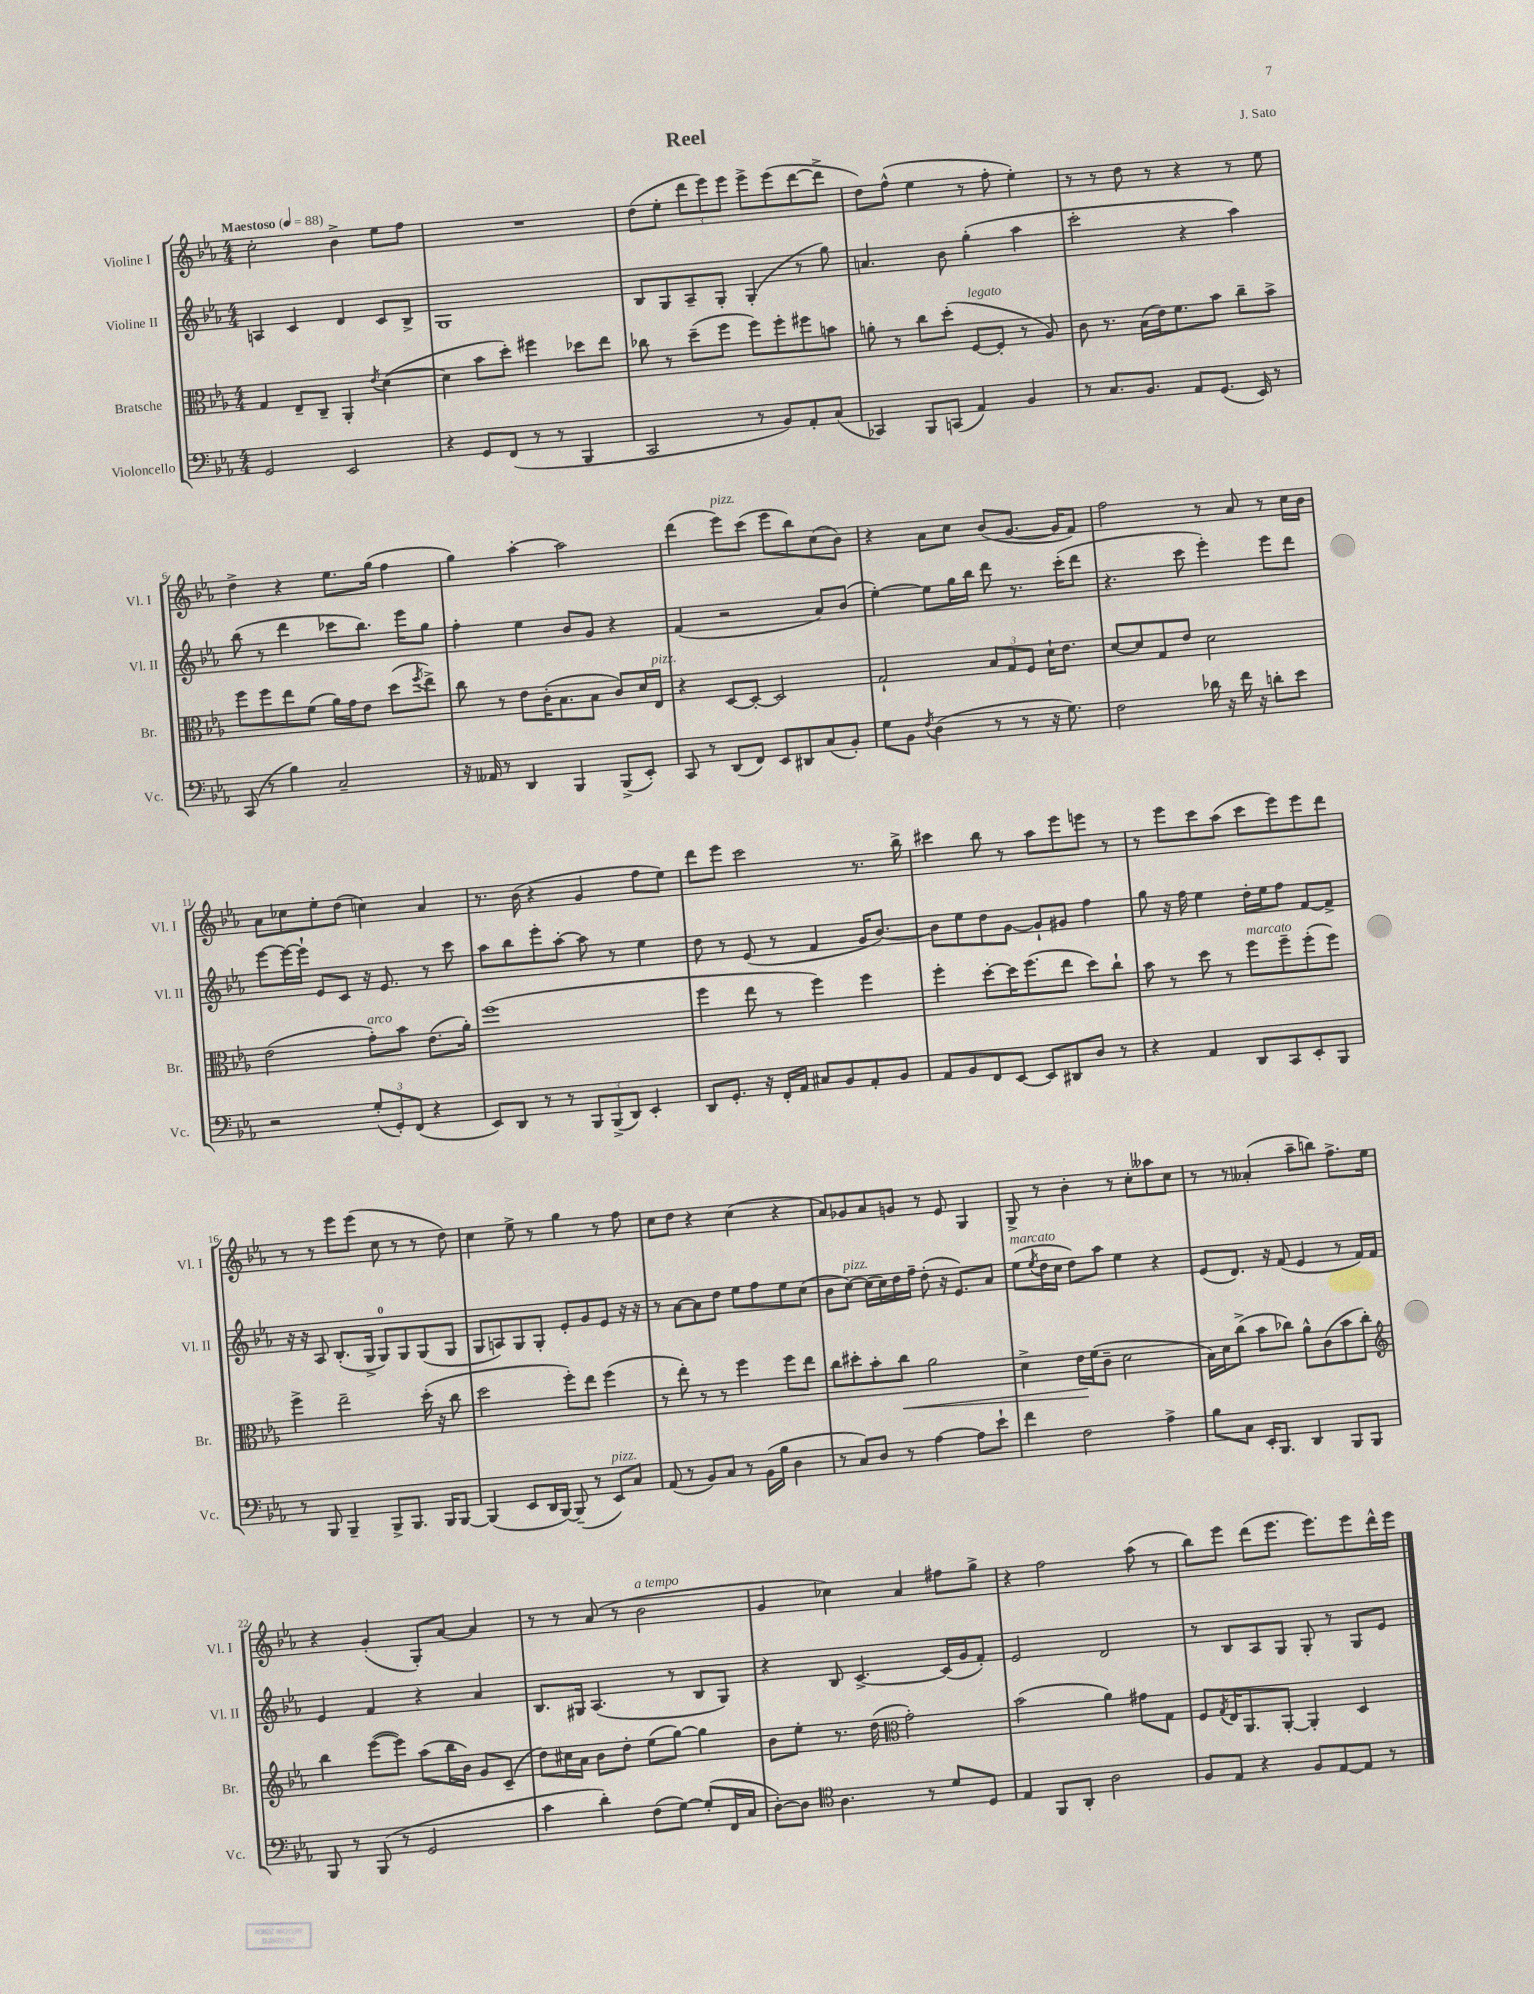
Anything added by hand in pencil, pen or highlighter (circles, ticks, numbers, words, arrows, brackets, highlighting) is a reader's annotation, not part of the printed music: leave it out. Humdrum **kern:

**kern	**kern	**dynam	**kern	**kern
*part4	*part3	*part3	*part2	*part1
*staff4	*staff3	*staff3	*staff2	*staff1
*I"Violoncello	*I"Bratsche	*	*I"Violine II	*I"Violine I
*I'Vc.	*I'Br.	*	*I'Vl. II	*I'Vl. I
*clefF4	*clefC3	*	*clefG2	*clefG2
*k[b-e-a-]	*k[b-e-a-]	*	*k[b-e-a-]	*k[b-e-a-]
*M4/4	*M4/4	*	*M4/4	*M4/4
*MM88	*MM88	*	*MM88	*MM88
=1	=1	=1	=1	=1
!	!	!	!	!LO:TX:a:B:t=Maestoso
2GG/	4G/	.	4An/	2cc'\
.	8E-~/L	.	4c/	.
.	8C~/J	.	.	.
2EE-/	4AA-'/	.	4d/	4b-^\
.	8qe-/	.	.	.
.	([4d\	.	8c/L	8ee-\L
.	.	.	8B-^/J	8ff\J
=2	=2	=2	=2	=2
4r	4d\]	.	1G	1r
8GG/L	8b-\L	.	.	.
(8FF/J	8dd'\J)	.	.	.
8r	4ff#X\	.	.	.
8r	.	.	.	.
4BBB-/	8dd-X\L	.	.	.
.	8ee-\J	.	.	.
=3	=3	=3	=3	=3
2CC/	8cc-X\	.	8B-/L	(8dd\L
.	8r	.	8G/	8ee-'\J
.	(8dd~\L	.	8A-~/	12ddd\L
.	.	.	.	12eee-\)
.	8ff\J	.	8G'/J	.
.	.	.	.	12eee-\J
8r	8ff\L)	.	(4G'/	8eee-^\L
8BB-/L)	8ff'\	.	.	(8eee-\
8AA-'/	8ff#X\	.	8r	[8ddd\
(8C/J	8bn\J	.	8gg\)	8ddd^\J]
=4	=4	=4	=4	=4
4CC-X/)	8an'\	.	4.an/	8dd\L)
.	8r	.	.	(8ff^^\J
8BBB-/L	8cc\L	.	.	4ee-\
(8CCn/J	(8dd'\J	.	8b-\	.
!	!LO:TX:a:i:t=legato	!	!	!
4AA-/)	[8F/L	.	(4gg'\	8r
.	8F'/J]	.	.	8ff'\
4BB-/	8r	.	4aa-\	4ee-'\)
.	8A-/)	.	.	.
=5	=5	=5	=5	=5
8r	8c\	.	2ccc'\	8r
8.C/L	8.r	.	.	8r
.	.	.	.	8dd\
8.BB-/J	(16B-\LL	.	.	.
.	16e-\J)	.	.	8r
.	8.f\	.	.	.
8AA-/L	.	.	4r	4r
(8.GG/J	8b-\J	.	.	.
.	8cc~\L	.	4aa-\)	8r
16EE-/)	.	.	.	.
8r	8b-^\J	.	.	8ee-\
!!LO:LB:g=z
=6	=6	=6	=6	=6
(8CC/	8ff\L	.	(8bb-\	4dd^\
8r	8ff\	.	8r	.
4B-\)	8ee-\	.	4ddd\	4r
.	(8f\J	.	.	.
2C~/	16a-\LL)	.	8ccc-X\L	8.ee-\L
.	16g\J	.	.	.
.	8e-\J	.	8.bb-\J)	.
.	.	.	.	(16gg\Jk
.	(8dd\L	.	.	4ff\
.	.	.	16eee-\KL	.
.	8qff/	.	.	.
.	8ee-^\J)	.	8gg\J	.
=7	=7	=7	=7	=7
16r	8cc\	.	4ff'\	4gg\)
16AA--X/	.	.	.	.
8r	8r	.	.	.
4DD/	8e-\L	.	4ee-\	[4aa-'\
.	(16c'\K	.	.	.
.	8.B-\	.	.	.
4BBB-/	.	.	8b-/L	2aa-\]
.	8B-\J	.	8g/J	.
(8BBB-^/L	8c/L)	.	4r	.
8EE-'/J)	16d/L	.	.	.
!	!LO:TX:a:i:t=pizz.	!	!	!
.	16E-/JJ	.	.	.
=8	=8	=8	=8	=8
8CC/	4r	.	(4f/	(4ddd\
8r	.	.	.	.
!	!	!	!	!LO:TX:a:i:t=pizz.
(8DD/L	[8D/L	.	2r	8eee-\L)
8FF/J)	8D'/J_	.	.	(8ccc\J
8EE-/L	2D/]	.	.	8eee-\L
8DD#X/	.	.	.	8bb-\)
(8C/	.	.	8a-/L)	(8cc\
8BB-'/J)	.	.	(8b-/J	8b-\J)
=9	=9	=9	=9	=9
8G\L	2G`/	.	[4ee-'\)	4r
8BB-\J	.	.	.	.
8qF/	.	.	.	.
(4D\	.	.	8ee-\L]	8a-\L
.	.	.	16gg\L	8cc\J
.	.	.	16bb-\JJ	.
8r	12B-/L	.	8ddd\	(8b-/L
.	12G/	.	.	.
8r	.	.	8.r	[8.g/J
.	12F/J	.	.	.
16r	16d`\KL	.	.	.
8.G\)	8.e-\J	.	(16ccc'\KL	16g/KL]
.	.	.	8ddd\J	8f/J)
=10	=10	=10	=10	=10
2F\	[8d/L	.	4.r	2ff\
.	8d/]	.	.	.
.	8G/	.	.	.
.	8e-/J	.	8ccc\	.
16d-X\	2d\	.	4eee-'\)	8r
16r	.	.	.	.
16f\	.	.	.	8a-/
16r	.	.	.	.
8dn'\L	.	.	8eee-\L	8r
8e-\J	.	.	8ddd\J	16cc\LL
.	.	.	.	16b-\JJ
!!LO:LB:g=z
=11	=11	=11	=11	=11
2r	(2e-\	.	[8eee-\L	8a-\L
.	.	.	16eee-\L_	8cc-X\
.	.	.	16eee-`\JJ]	.
.	.	.	8e-/L	8ee-'\
.	.	.	8c/J	(8dd\J
!	!LO:TX:a:i:t=arco	!	!	!
(12G'/L	8g'\L)	.	16r	4ccn\)
.	.	.	8.e-/	.
12GG'/)	.	.	.	.
.	8b-\J	.	.	.
(12FF/J	.	.	.	.
4r	(8.e-\L	.	8r	4a-/
.	.	.	8ccc\	.
.	16a-'\Jk)	.	.	.
=12	=12	=12	=12	=12
8EE-/L)	(1ff	.	8aa-\L	8.r
8DD/J	.	.	8bb-\	.
.	.	.	.	(16b-\
8r	.	.	8eee-'\	4r
8r	.	.	[8aa-'\J	.
12BBB-/L	.	.	8aa-\]	4g/
(12BBB-^/	.	.	.	.
.	.	.	8r	.
12DD/J)	.	.	.	.
4EE-'/	.	.	4ee-\	8ff\L
.	.	.	.	8ee-\J)
=13	=13	=13	=13	=13
8DD/L	4ff\	.	8dd\	8ddd\L
8.GG'/J	.	.	8r	8eee-\J
.	8ee-\	.	(8e-/	2ccc\
16r	.	.	.	.
16FF'/LL	8r	.	8r	.
16AA-/JJ	.	.	.	.
8C#X/L	4ff\)	.	4f/	.
8BB-/	.	.	.	.
8AA-'/	4ff\	.	16g/KL	8.r
.	.	.	[8.b-/J)	.
8BB-/J	.	.	.	.
.	.	.	.	16bb-^\
=14	=14	=14	=14	=14
8AA-/L	4ff'\	.	8b-\L]	4ccc#X\
8BB-/	.	.	8ee-\	.
8FF/	[8dd'\L	.	8dd\	8bb-\
[8EE-/J	16dd\K]	.	[8g\J	8r
.	(8.ff\	.	.	.
8EE-/L]	.	.	8g`/L]	8aa-\L
8DD#X/	8ee-\J	.	8g#X/J	8eee-\
8D/J	8dd\L)	.	4ff\	8eeen\J
8r	8cc`\J	.	.	8r
=15	=15	=15	=15	=15
4r	8b-\	.	8gg\	8r
.	8r	.	16r	8eee-\L
.	.	.	16ff\	.
4AA-/	8dd\	.	4ee-\	8ccc\
.	8r	.	.	(8aa-\J
!	!LO:TX:a:i:t=marcato	!	!	!
8DD/L	8ff\L	.	16dd'\LL	8ccc\L
.	.	.	16ee-\J	.
8CC/	8ff~\	.	8ff\J	8eee-\)
8EE-'/	(8ff'\	.	[8f/L	8eee-\
8BBB-/J	8ff\J)	.	8f^/J]	8ddd\J
!!LO:LB:g=z
=16	=16	=16	=16	=16
8r	4ff^\	.	16r	8r
.	.	.	16r	.
8BBB-/	.	.	8A-/	8r
4BBB-~/	2ee-~\	.	(8.B-'/L	8eee-\L
.	.	.	.	(8eee-\J
.	.	.	16G^/Jk	.
8BBB-^/L	.	.	8G/L)	8cc\
8.BBB-/J	.	.	8G/	8r
.	(16dd'\	.	(8G/	8r
16BBB-/KL	16r	.	.	.
[8BBB-/J	8cc\	.	8G/J	8dd\)
=17	=17	=17	=17	=17
(4BBB-/]	2dd\	.	8G/L	4cc\
.	.	.	8An/)	.
8EE-/L	.	.	8G/	8ee-^\
16DD/L	.	.	8G'/J	8r
[16BBB-/JJ)	.	.	.	.
(8BBB-~/]	8ff'\L)	.	8e-'/L	4gg\
8r	8ee-\J	.	8g/	.
!LO:TX:a:i:t=pizz.	!	!	!	!
8EE-/L)	(4ff\	.	8e-/J	8r
8C/J	.	.	16r	8ff\
.	.	.	16r	.
=18	=18	=18	=18	=18
(8AA-/	8r	.	8r	8cc\L
8r	8ee-'\)	.	[8a-\L	8dd\J
8BB-/L)	8r	.	8a-\]	4r
8C/J	8r	.	8dd\J	.
8r	4ff\	.	8ee-\L	(4cc\
(16BB-\LL	.	.	8ff\	.
16B-\JJ	.	.	.	.
4D\	8ff\L	.	8ee-\	4r
.	8ee-\J	.	(8cc\J	.
=19	=19	=19	=19	=19
8r	8cc\L	.	8b-\L	8a-/L)
!	!	!	!LO:TX:a:i:t=pizz.	!
8C/L)	8dd#X'\	.	[8cc\J)	8g-X/
8D/J	8b-'\	.	(16cc\LL]	8a-/
.	.	.	16cc\)	.
!	!	!LO:HP:b	!	!
8r	8cc\J	<	16dd\	8gn/J
.	.	.	16ff~\JJ	.
[4A-\	2a-\	.	(8dd'\	8r
.	.	.	16r	8e-/
.	.	.	8.e-/L)	.
8A-\L]	.	.	.	4G/
8e-`\J	.	.	8a-/J	.
=20	=20	=20	=20	=20
!	!	!	!LO:TX:a:i:t=marcato	!
4f\	4d^\	.	(8ee-\L	8G^/
.	.	.	8qee-/	.
.	.	.	16dd\L	8r
.	.	.	16cc\JJ	.
2F\	16e-\LL	.	8dd\L)	4b-'\
.	(16f\J	[	.	.
.	8c~\J	.	8aa-\J	.
.	2d\	.	4ee-\	8r
.	.	.	.	8cc'\L
4A-^\	.	.	4r	8aa--X\
.	.	.	.	8cc\J
=21	=21	=21	=21	=21
8B-\L	16B-\LL)	.	(8e-/L	8r
.	16d\J	.	.	.
8C\J	(8cc^\J	.	8.d/J)	8r
16EE-'/KL	8b-\L	.	.	(4a--X'/
8.BBB-/J	.	.	16r	.
.	8cc-X\J)	.	(8f/	.
4DD/	8a-^^\L	.	4e-/	8aa-~\L
.	(8c\	.	.	8bbn\J)
8BBB-/L	8b-\	.	8r	8.ff^\L
8BBB-/J	8cc-'\J)	.	16f/LL)	.
.	.	.	16f/JJ	16ee-\Jk
!!LO:LB:g=z
=22	=22	=22	=22	=22
*	*clefG2	*	*	*
8BBB-/	4bb-\	.	4e-/	4r
8r	.	.	.	.
(8BBB-/	([8eee-\L	.	4f/	(4g'/
8r	8eee-\J])	.	.	.
2GG/	(8aa-\L	.	4r	8G'/L)
.	16bb-\L	.	.	[8a-/J
.	16b-\JJ)	.	.	.
.	8g/L	.	4a-/	4a-/]
.	(8c~/J	.	.	.
=23	=23	=23	=23	=23
4c\	8dd\L)	.	8.B-/L	8r
.	16cc#X\L	.	.	8r
.	16a-\JJ	.	16G#X/Jk	.
4d'\)	8b-\L	.	(4.A-/	(8a-/
.	8dd'\J	.	.	8r
!	!	!	!	!LO:TX:a:i:t=a tempo
(8F\L	(8ee-\L	.	.	2b-\
[8G\J)	[8gg\J)	.	8r	.
(8G'/L]	4gg\]	.	8B-/L	.
16FF/L	.	.	8G#/J)	.
16C/JJ	.	.	.	.
=24	=24	=24	=24	=24
[8D'\L)	8b-\L	.	4r	4g/
8D\J]	8ee-'\J	.	.	.
*clefC4	*	*	*	*
4.A-\	8.r	.	8B-/	4cc-X\)
.	.	.	[4.c^/	.
.	(16dd\	.	.	.
*	*clefC3	*	*	*
.	2g'\)	.	.	4a-/
8r	.	.	.	.
8d/L	.	.	(16c/LL]	8ff#X\L
.	.	.	16g/J	.
8D/J	.	.	8f'/J)	8gg^\J
=25	=25	=25	=25	=25
4E-/	(2b-\	.	2e-/	4r
8FF/L	.	.	.	2ff\
8AA-'/J	.	.	.	.
2A-\	4a-\)	.	2d/	.
.	8g#X\L	.	.	(8aa-\
.	8G\J	.	.	8r
=26	=26	=26	=26	=26
8F/L	8F/L	.	8r	8bb-\L)
.	8qG/	.	.	.
8E-/J	16E-/K	.	8B-/L	8eee-\J
.	8.AA-/	.	.	.
4r	.	.	8A-/	(8ddd\L
.	[8AA-'/J	.	8G/J	8.eee-\J
8F/L	4AA-'/]	.	8G'/	.
.	.	.	.	8.eee-\L)
[8E-/	.	.	8r	.
8E-/J]	4D/	.	8G/L	8eee-\
8r	.	.	8e-/J	16ddd^^\L
.	.	.	.	16eee-\JJ
==	==	==	==	==
*-	*-	*-	*-	*-
